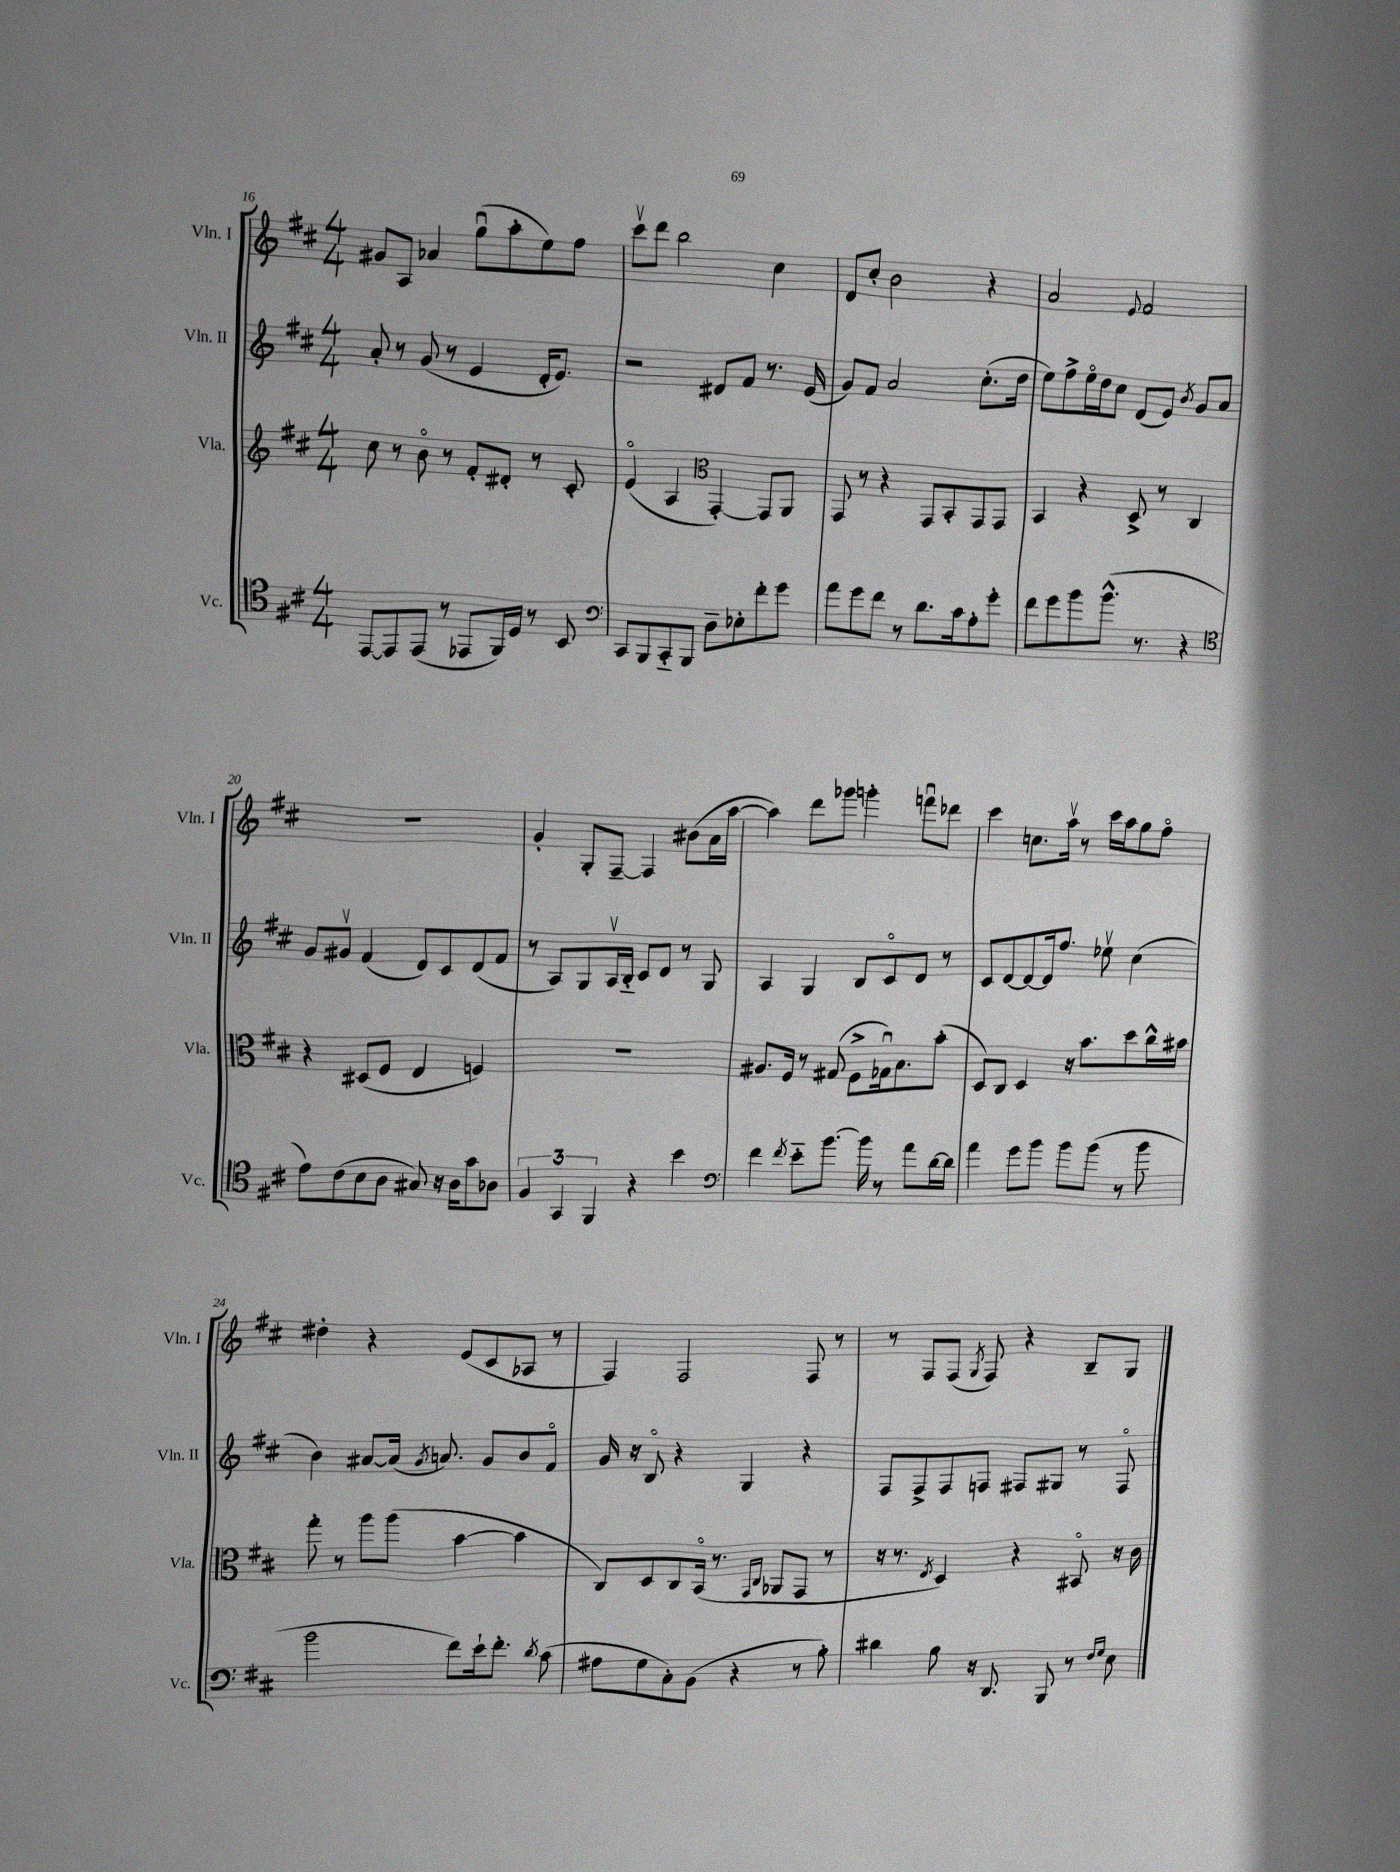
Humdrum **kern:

**kern	**kern	**kern	**kern
*staff4	*staff3	*staff2	*staff1
*clefC4	*clefG2	*clefG2	*clefG2
*k[f#c#]	*k[f#c#]	*k[f#c#]	*k[f#c#]
*M4/4	*M4/4	*M4/4	*M4/4
[8EE	8cc#	8a'	8g#
8EE]	8r	8r	8A
(8EE	8bo	(8g	4a-
8r	8r	8r	.
8EE-	8f#'	4e	(8ggu
16FF#)	8d#'	.	8aa'
16D	.	.	.
8r	8r	16d'	8ee)
.	.	8.e)	.
8BB	8c#'	.	8ff#
=	=	=	=
*clefF4	*	*	*
8CC#	(4eo	2r	8ccc#v
8BBB	.	.	8ddd
8CC#'~	4A	.	2bb
8BBB	.	.	.
*	*clefC3	*	*
8D~	[4GG')	8d#	.
8E-'	.	8f#	.
8f#'	8GG]	8.r	4cc#
8g	8AA	.	.
.	.	(16e	.
=	=	=	=
8a	8GG	8g)	8d
8g	8r	8f#	8cc#'
8f#	4r	2a	2b
8r	.	.	.
8.d	8GG	.	.
.	8BB'	.	.
16c#	.	.	.
8A'	8GG	(8.cc#'	4r
8g'	8GG	.	.
.	.	16dd	.
=	=	=	=
8f#	4BB	8ee)	2a
8g	.	8ff#^	.
8b	4r	16eeo	.
.	.	16dd	.
(8.b^^	.	8cc#	.
.	.	.	8qqe
.	8D^	(8d	2f#
8.r	.	.	.
.	8r	8e)	.
.	.	8qb	.
4r	4C#	8g	.
.	.	8a	.
=	=	=	=
*clefC4	*	*	*
8e)	4r	8g	1r
(8c#	.	8g#v	.
8B	(8D#	(4f#	.
8A	8F#	.	.
8G#)	4E	8d)	.
16r	.	8c#	.
16A	.	.	.
8g	4F)	(8d	.
8A-	.	8f#	.
=	=	=	=
6F#	1r	8r	4g'
.	.	8A)	.
6GG	.	.	.
.	.	8G	8G'
6FF#	.	.	.
.	.	16Av	[8F#~
.	.	16B'~	.
4r	.	8c#	4F#]
.	.	8d	.
4b	.	8r	(8b#
.	.	8G	16a
.	.	.	[16aa
=	=	=	=
*clefF4	*	*	*
4f#	8.A#	4A	4aa])
.	16F#	.	.
8qf#	.	.	.
8e'~	8r	4G	8ddd
[8.b	(8G#	.	8ggg-
.	8F#^	8B	4ggg'
16b]	.	.	.
8r	16G-u)	8c#o	.
.	8.B	.	.
8a	.	8d	8fffu
[16d	(8b'	8r	8ddd-
16d]	.	.	.
=	=	=	=
4a	8D)	8c#	4ccc#
.	8C#	[8d	.
8g	4D	8d_	8.cc
8b	.	16d]	.
.	.	8.ff#	16aav
8b	16r	.	8r
.	8.b	.	.
(8b	.	8ee-v	16ccc#
.	.	.	16aa
8r	8dd	(4cc#	8gg
8b	16cc#^^	.	8ff#o
.	16b#	.	.
=	=	=	=
2b	8gg'	4b)	4dd#'
.	8r	.	.
.	8aa	[8a#	4r
.	(8aa	(16a#]	.
.	.	8qg	.
.	.	8.a)	.
8f#)	[4b	.	(8e
16e`	.	8g	8c#
8.f#'	.	.	.
.	4b]	8b	8A-
8qd	.	.	.
(8c#	.	8f#o	8r
=	=	=	=
8A#	8C#)	16g	4F#)
.	.	16r	.
8G	8D	8Bo	.
8C#')	8C#	4r	2F#
(8BB	(16BBo	.	.
.	8.r	.	.
4r	.	4G	.
.	16qqGG	.	.
.	16qqC#	.	.
.	8AA-	.	.
8r	8GG	4r	8F#
8B')	8r	.	8r
=	=	=	=
4d#	16r	8F#	8r
.	8.r	.	.
.	.	8F#^	8F#
.	8qE	.	.
8B	4D)	8F#	(8F#
.	.	.	8qG
16r	.	8F	8F#)
8.DD	.	.	.
.	4r	8F#	4r
8BBB	.	8G#	.
8r	8BB#o	8r	8B~
16qqF#	.	.	.
16qqG	.	.	.
8E	16r	8F#o	8G
.	16c#	.	.
==	==	==	==
*-	*-	*-	*-
